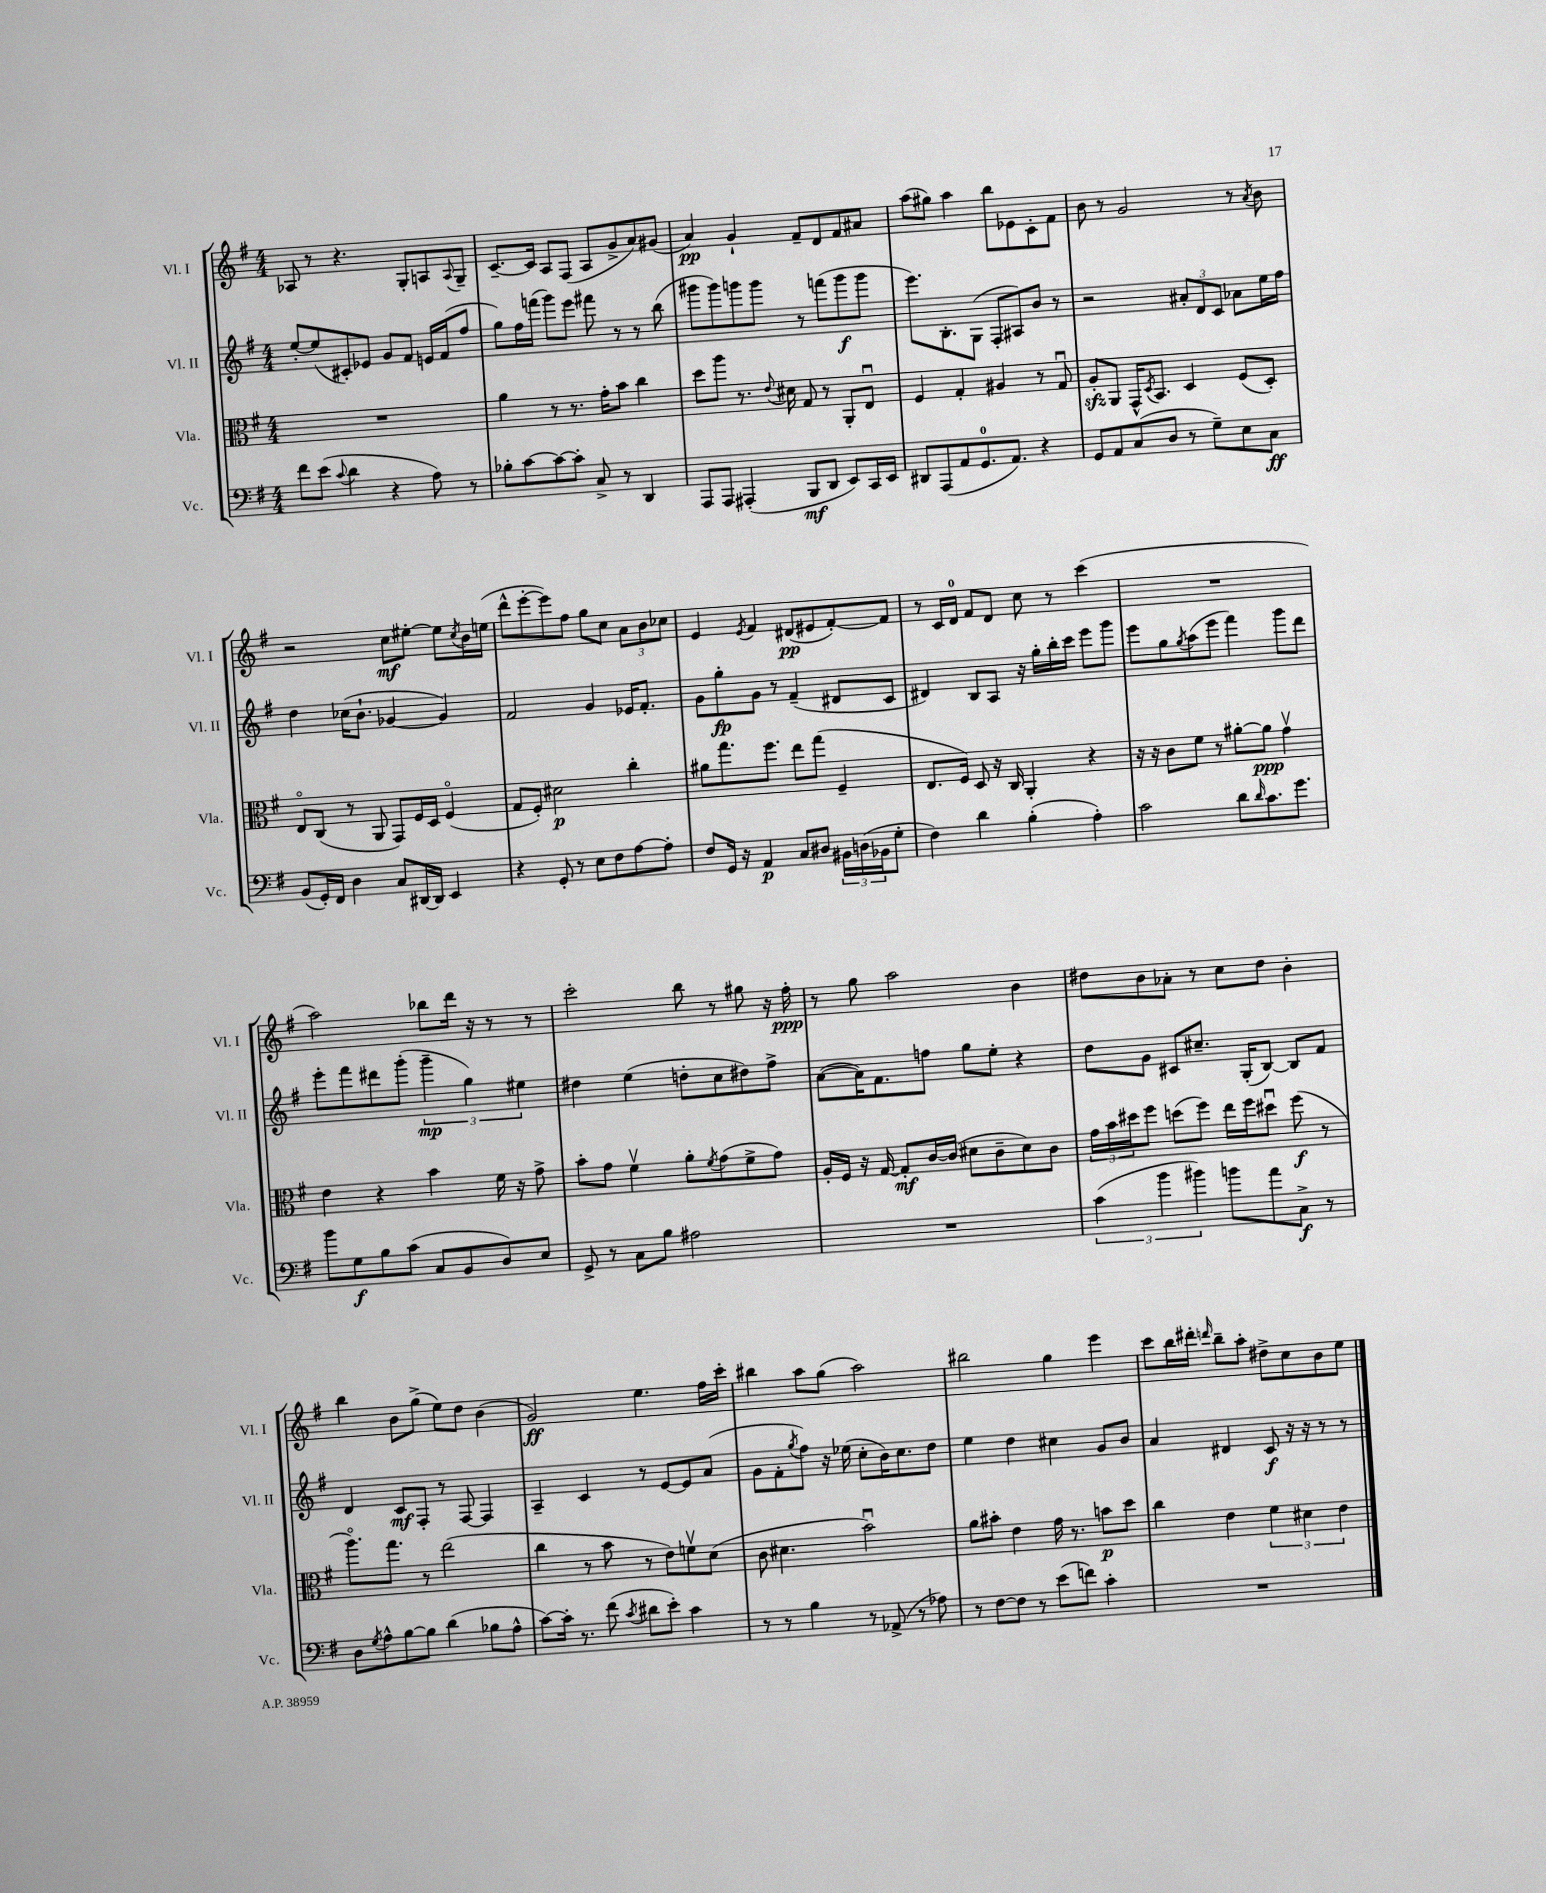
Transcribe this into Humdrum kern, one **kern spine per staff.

**kern	**dynam	**kern	**dynam	**kern	**dynam	**kern	**dynam
*part4	*part4	*part3	*part3	*part2	*part2	*part1	*part1
*staff4	*staff4	*staff3	*staff3	*staff2	*staff2	*staff1	*staff1
*I"Vc.	*	*I"Vla.	*	*I"Vl. II	*	*I"Vl. I	*
*I'Vc.	*	*I'Vla.	*	*I'Vl. II	*	*I'Vl. I	*
*clefF4	*	*clefC3	*	*clefG2	*	*clefG2	*
*k[f#]	*	*k[f#]	*	*k[f#]	*	*k[f#]	*
*M4/4	*	*M4/4	*	*M4/4	*	*M4/4	*
=1	=1	=1	=1	=1	=1	=1	=1
8f#\L	.	1r	.	[8ee'/L	.	8A-X/	.
(8e\J	.	.	.	(8ee/]	.	8r	.
8qqc/	.	.	.	.	.	.	.
4d\	.	.	.	8c#X'/)	.	4.r	.
.	.	.	.	8e-X/J	.	.	.
4r	.	.	.	8g/L	.	.	.
.	.	.	.	8f#/J	.	8G'/L	.
8A\)	.	.	.	16en/LL	.	8An/	.
.	.	.	.	(16f#/J	.	.	.
.	.	.	.	.	.	8qqA/	.
8r	.	.	.	8ff#/J	.	8G~/J	.
=2	=2	=2	=2	=2	=2	=2	=2
8B-X'\L	.	4a\	.	8gg\L)	.	[8.c~/L	.
[8c\	.	.	.	16ff#\L	.	.	.
.	.	.	.	(16fffn\JJ	.	16c/Jk]	.
8c\_	.	8r	.	8ggg\L)	.	8A/L	.
8c'\J]	.	8.r	.	8eee\J	.	(8F#/J	.
8C^/	.	.	.	8fff#X\	.	8A/L	.
.	.	16g'\KL	.	.	.	.	.
8r	.	8b\J	.	8r	.	8g^/	.
4DD/	.	4cc\	.	8r	.	8a/)	.
.	.	.	.	(8bb\	.	(8g#X/J	.
=3	=3	=3	=3	=3	=3	=3	=3
8AAA/L	.	8dd\L	.	8ggg#X\L	.	4a/)	pp
8AAA/J	.	8aa\J	.	8ggg#\)	.	.	.
(4AAA#X'/	.	8.r	.	8gggn\	.	4g`/	.
.	.	.	.	8ggg\J	.	.	.
.	.	8qqe/	.	.	.	.	.
.	.	16d#X\	.	.	.	.	.
8BBB/L	mf	8G/	.	8r	.	8f#~/L	.
8DD/J	.	8r	.	(8fffn\L	.	8d/	.
8EE/L)	.	8AA'/L	.	8ggg\	f	8f#/	.
16CC/L	.	8Eu/J	.	8ggg\J	.	8a#X/J	.
16EE/JJ	.	.	.	.	.	.	.
=4	=4	=4	=4	=4	=4	=4	=4
8DD#X/L	.	4F#/	.	8.eee\L)	.	(8aa\L	.
(8AAA/	.	.	.	.	.	8gg#X\J)	.
.	.	.	.	8.B'\	.	.	.
8AA/	.	4G'/	.	.	.	4aa\	.
8.GG/	.	.	.	(8G\J	.	.	.
.	.	4A#X/	.	8F#'/L	.	8bb\L	.
8.AA/J)	.	.	.	.	.	.	.
.	.	.	.	8A#X/)	.	8e-X\	.
4r	.	8r	.	8b/J	.	8c'\	.
.	.	8Gu/	.	8r	.	8f#\J	.
=5	=5	=5	=5	=5	=5	=5	=5
8GG/L	.	8Azz'/L	.	2r	.	8b\	.
8AA/	.	8AA/J	.	.	.	8r	.
(8C/	.	16GG^^/KL	.	.	.	2g/	.
.	.	8qD/	.	.	.	.	.
.	.	8.BB/J	.	.	.	.	.
8D/J	.	.	.	.	.	.	.
8r	.	4D/	.	12a#X'/L	.	.	.
.	.	.	.	12d/	.	.	.
8G~\L)	.	.	.	.	.	.	.
.	.	.	.	12c/J	.	.	.
8E\	.	(8F#/L	.	8a-X\L	.	8r	.
.	.	.	.	.	.	8qa/	.
8C\J	ff	8D'/J)	.	16ee\L	.	8b\	.
.	.	.	.	16ff#\JJ	.	.	.
!!LO:LB:g=z
=6	=6	=6	=6	=6	=6	=6	=6
(8BB/L	.	8E/L	.	4dd\	.	2r	.
16GG'/L)	.	(8C/J	.	.	.	.	.
16FF#/JJ	.	.	.	.	.	.	.
4D\	.	8r	.	(16cc-X\KL	.	.	.
.	.	.	.	8.b`\J	.	.	.
.	.	8AA/	.	.	.	.	.
8C/L	.	8GG/L)	.	[4g-X/	.	8cc\L	mf
[16DD#X/L	.	16F#/L	.	.	.	[8ee#X'\J	.
16DD#/JJ]	.	16D/JJ	.	.	.	.	.
4EE/	.	(4F#/	.	4g-/])	.	8ee#\L]	.
.	.	.	.	.	.	8qcc/	.
.	.	.	.	.	.	16b\L	.
.	.	.	.	.	.	(16een\JJ	.
=7	=7	=7	=7	=7	=7	=7	=7
4r	.	8G/L	.	2f#/	.	8ddd^^\L	.
.	.	8F#'/J)	.	.	.	[8eee'\	.
8GG'/	.	2d#X\	p	.	.	8eee\])	.
8r	.	.	.	.	.	8ff#\J	.
8E\L	.	.	.	4g/	.	8gg\L	.
8F#\	.	.	.	.	.	8cc\J	.
[8A\	.	4cc'\	.	16e-X/KL	.	12a\L	.
.	.	.	.	8.f#'/J	.	.	.
.	.	.	.	.	.	12b\	.
8A'\J]	.	.	.	.	.	.	.
.	.	.	.	.	.	12cc-X\J	.
=8	=8	=8	=8	=8	=8	=8	=8
8F#/L	.	8a#X\L	.	8g\L	.	4e/	.
16GG/Jk	.	8.gg\	.	8gg'\	fp	.	.
16r	.	.	.	.	.	.	.
.	.	.	.	.	.	8qe/	.
4AA/	p	.	.	8g\J	.	4f#/	.
.	.	8.ff#\J	.	.	.	.	.
.	.	.	.	8r	.	.	.
8C/L	.	8ee\L	.	(4f#~/	.	(8d#X/L	pp
8D#X/J	.	(8gg\J	.	.	.	8e#X/	.
24BB#X\LL	.	4F#~/	.	8d#X/L	.	[8f#'/)	.
(24Dn\	.	.	.	.	.	.	.
24BB-X\J	.	.	.	.	.	.	.
8G'\J	.	.	.	8c/J	.	8f#/J]	.
=9	=9	=9	=9	=9	=9	=9	=9
4F#\)	.	8.E/L	.	4d#X/)	.	8r	.
.	.	.	.	.	.	16c/LL	.
.	.	16F#/Jk)	.	.	.	16d/JJ	.
4d\	.	8D/	.	8B/L	.	8f#/L	.
.	.	16r	.	8A/J	.	8d/J	.
.	.	16C/	.	.	.	.	.
(4B'\	.	4AA'/	.	16r	.	8cc\	.
.	.	.	.	16gg'\LL	.	.	.
.	.	.	.	16bb'\	.	8r	.
.	.	.	.	16ccc\JJ	.	.	.
4A'\)	.	4r	.	8eee\L	.	(4ccc\	.
.	.	.	.	8ggg\J	.	.	.
=10	=10	=10	=10	=10	=10	=10	=10
2c\	.	16r	.	8eee\L	.	1r	.
.	.	16r	.	.	.	.	.
.	.	8c\L	.	8gg\	.	.	.
.	.	.	.	8qgg/	.	.	.
.	.	8f#\J	.	(8aa\	.	.	.
.	.	8r	.	8eee\J	.	.	.
8d\L	.	[8a#X'\L	.	4fff#\)	.	.	.
16qqd/	.	.	.	.	.	.	.
8.c\	.	8a#\J]	ppp	.	.	.	.
.	.	4gv\	.	8ggg\L	.	.	.
8.g\J	.	.	.	.	.	.	.
.	.	.	.	8ddd\J	.	.	.
!!LO:LB:g=z
=11	=11	=11	=11	=11	=11	=11	=11
8b\L	.	4e\	.	8eee'\L	.	2aa\)	.
8G\	f	.	.	8fff#\	.	.	.
8B\	.	4r	.	8ddd#X\	.	.	.
(8c\J	.	.	.	(8ggg'\J	.	.	.
8C/L	.	4b\	.	6ggg~\	mp	8bb-X\L	.
8BB/	.	.	.	.	.	16ddd\Jk	.
.	.	.	.	6gg\)	.	.	.
.	.	.	.	.	.	16r	.
8D/)	.	16f#\	.	.	.	8r	.
.	.	16r	.	.	.	.	.
.	.	.	.	6ee#X\	.	.	.
8E/J	.	8g^\	.	.	.	8r	.
=12	=12	=12	=12	=12	=12	=12	=12
8GG^/	.	8b'\L	.	4dd#X\	.	2ccc'\	.
8r	.	8g\J	.	.	.	.	.
8C\L	.	4f#v\	.	(4ee\	.	.	.
8B\J	.	.	.	.	.	.	.
2A#X\	.	8a'\L	.	8ddn'\L	.	8bb\	.
.	.	8qf#/	.	.	.	.	.
.	.	(8g\	.	8cc\	.	8r	.
.	.	8f#^\	.	8dd#X\)	.	8gg#X\	.
.	.	8g\J)	.	8ff#^\J	.	16r	.
.	.	.	.	.	.	16ff#'\	ppp
=13	=13	=13	=13	=13	=13	=13	=13
1r	.	16A'/LL	.	([8a\L	.	8r	.
.	.	16F#/JJ	.	.	.	.	.
.	.	16r	.	16a\K])	.	8gg\	.
.	.	[16G/	.	8.f#\	.	.	.
.	.	8G'/L]	mf	.	.	2aa\	.
.	.	[16c/L	.	8ffn\J	.	.	.
.	.	(16c/JJ]	.	.	.	.	.
.	.	8d#X\L	.	8gg\L	.	.	.
.	.	8c~\	.	8ee'\J	.	.	.
.	.	8d#\)	.	4r	.	4b\	.
.	.	8c\J	.	.	.	.	.
=14	=14	=14	=14	=14	=14	=14	=14
(6c\	.	24g\LL	.	8dd\L	.	8dd#X\L	.
.	.	24b\	.	.	.	.	.
.	.	24dd#X\J	.	.	.	.	.
.	.	8ff#\J	.	8g\J	.	8b\	.
6b\	.	.	.	.	.	.	.
.	.	(8ddn\L	.	8c#X/L	.	8a-X'\J	.
6b#X\)	.	.	.	.	.	.	.
.	.	8ff#\J)	.	8.cc#X~/J	.	8r	.
8bn\L	.	16ee\LL	.	.	.	8cc\L	.
.	.	16ff#\J	.	(16G'/KL	.	.	.
8a\	.	8dd#Xu\J	.	[8B/J)	.	8dd#\J	.
8C^\J	f	(8ff#\	f	8B/L]	.	4b'\	.
8r	.	8r	.	8f#/J	.	.	.
!!LO:LB:g=z
=15	=15	=15	=15	=15	=15	=15	=15
8D\L	.	8.aa\L)	.	4d/	.	4bb\	.
8qG/	.	.	.	.	.	.	.
8A^^\	.	.	.	.	.	.	.
.	.	8.gg\J	.	.	.	.	.
[8B\	.	.	.	8c/L	mf	8b\L	.
8B\J]	.	8r	.	8F#'/J	.	(8gg^\J	.
(4d\	.	(2ee\	.	8r	.	8ee\L)	.
.	.	.	.	[8F#/	.	8dd\J	.
8B-X\L	.	.	.	4F#/]	.	(4b\	.
8A^^\J	.	.	.	.	.	.	.
=16	=16	=16	=16	=16	=16	=16	=16
[8c\L)	.	4cc\	.	4A~/	.	2g/)	ff
16c'\Jk]	.	.	.	.	.	.	.
8.r	.	.	.	.	.	.	.
.	.	8r	.	4c/	.	.	.
(8f#\	.	8b\	.	.	.	.	.
8qc/	.	.	.	.	.	.	.
8d#X\L	.	8r	.	8r	.	4.ee\	.
8e'\J)	.	8e\L)	.	[8e/L	.	.	.
4c\	.	8fnv\	.	8e/]	.	.	.
.	.	(8d\J	.	(8a/J	.	16ff#\LL	.
.	.	.	.	.	.	16ccc'\JJ	.
=17	=17	=17	=17	=17	=17	=17	=17
8r	.	8c\	.	8g\L	.	4bb#X\	.
8r	.	4.d#X\	.	8f#'\	.	.	.
.	.	.	.	8qgg/	.	.	.
4B\	.	.	.	8ff#\J)	.	8aa\L	.
.	.	.	.	16r	.	(8gg\J	.
.	.	.	.	(16ee-X\	.	.	.
8r	.	2bu\)	.	8cc'\L	.	2aa\)	.
(8AA-X^/	.	.	.	16b\K)	.	.	.
.	.	.	.	8.cc\	.	.	.
8r	.	.	.	.	.	.	.
8A-X\)	.	.	.	8dd\J	.	.	.
=18	=18	=18	=18	=18	=18	=18	=18
8r	.	8a\L	.	4ee\	.	2bb#X\	.
[8F#\L	.	8b#X'\J	.	.	.	.	.
8F#\J]	.	4e\	.	4dd\	.	.	.
8r	.	.	.	.	.	.	.
(8e\L	.	16g\	.	4cc#X\	.	4gg\	.
.	.	8.r	.	.	.	.	.
8fn\J)	.	.	.	.	.	.	.
4c'\	.	8bn\L	p	8g/L	.	4eee\	.
.	.	8dd\J	.	8b/J	.	.	.
=19	=19	=19	=19	=19	=19	=19	=19
1r	.	4cc\	.	4a/	.	8ccc\L	.
.	.	.	.	.	.	16bb\L	.
.	.	.	.	.	.	16ddd#X'\JJ	.
.	.	.	.	.	.	16qqdddn/	.
.	.	4e\	.	4d#X/	.	8bb~\L	.
.	.	.	.	.	.	8aa'\J	.
.	.	6f#\	.	8c/	f	8dd#X^\L	.
.	.	.	.	16r	.	8cc\	.
.	.	6d#X\	.	.	.	.	.
.	.	.	.	16r	.	.	.
.	.	.	.	8r	.	8b\	.
.	.	6e\	.	.	.	.	.
.	.	.	.	8r	.	8ee\J	.
==	==	==	==	==	==	==	==
*-	*-	*-	*-	*-	*-	*-	*-
